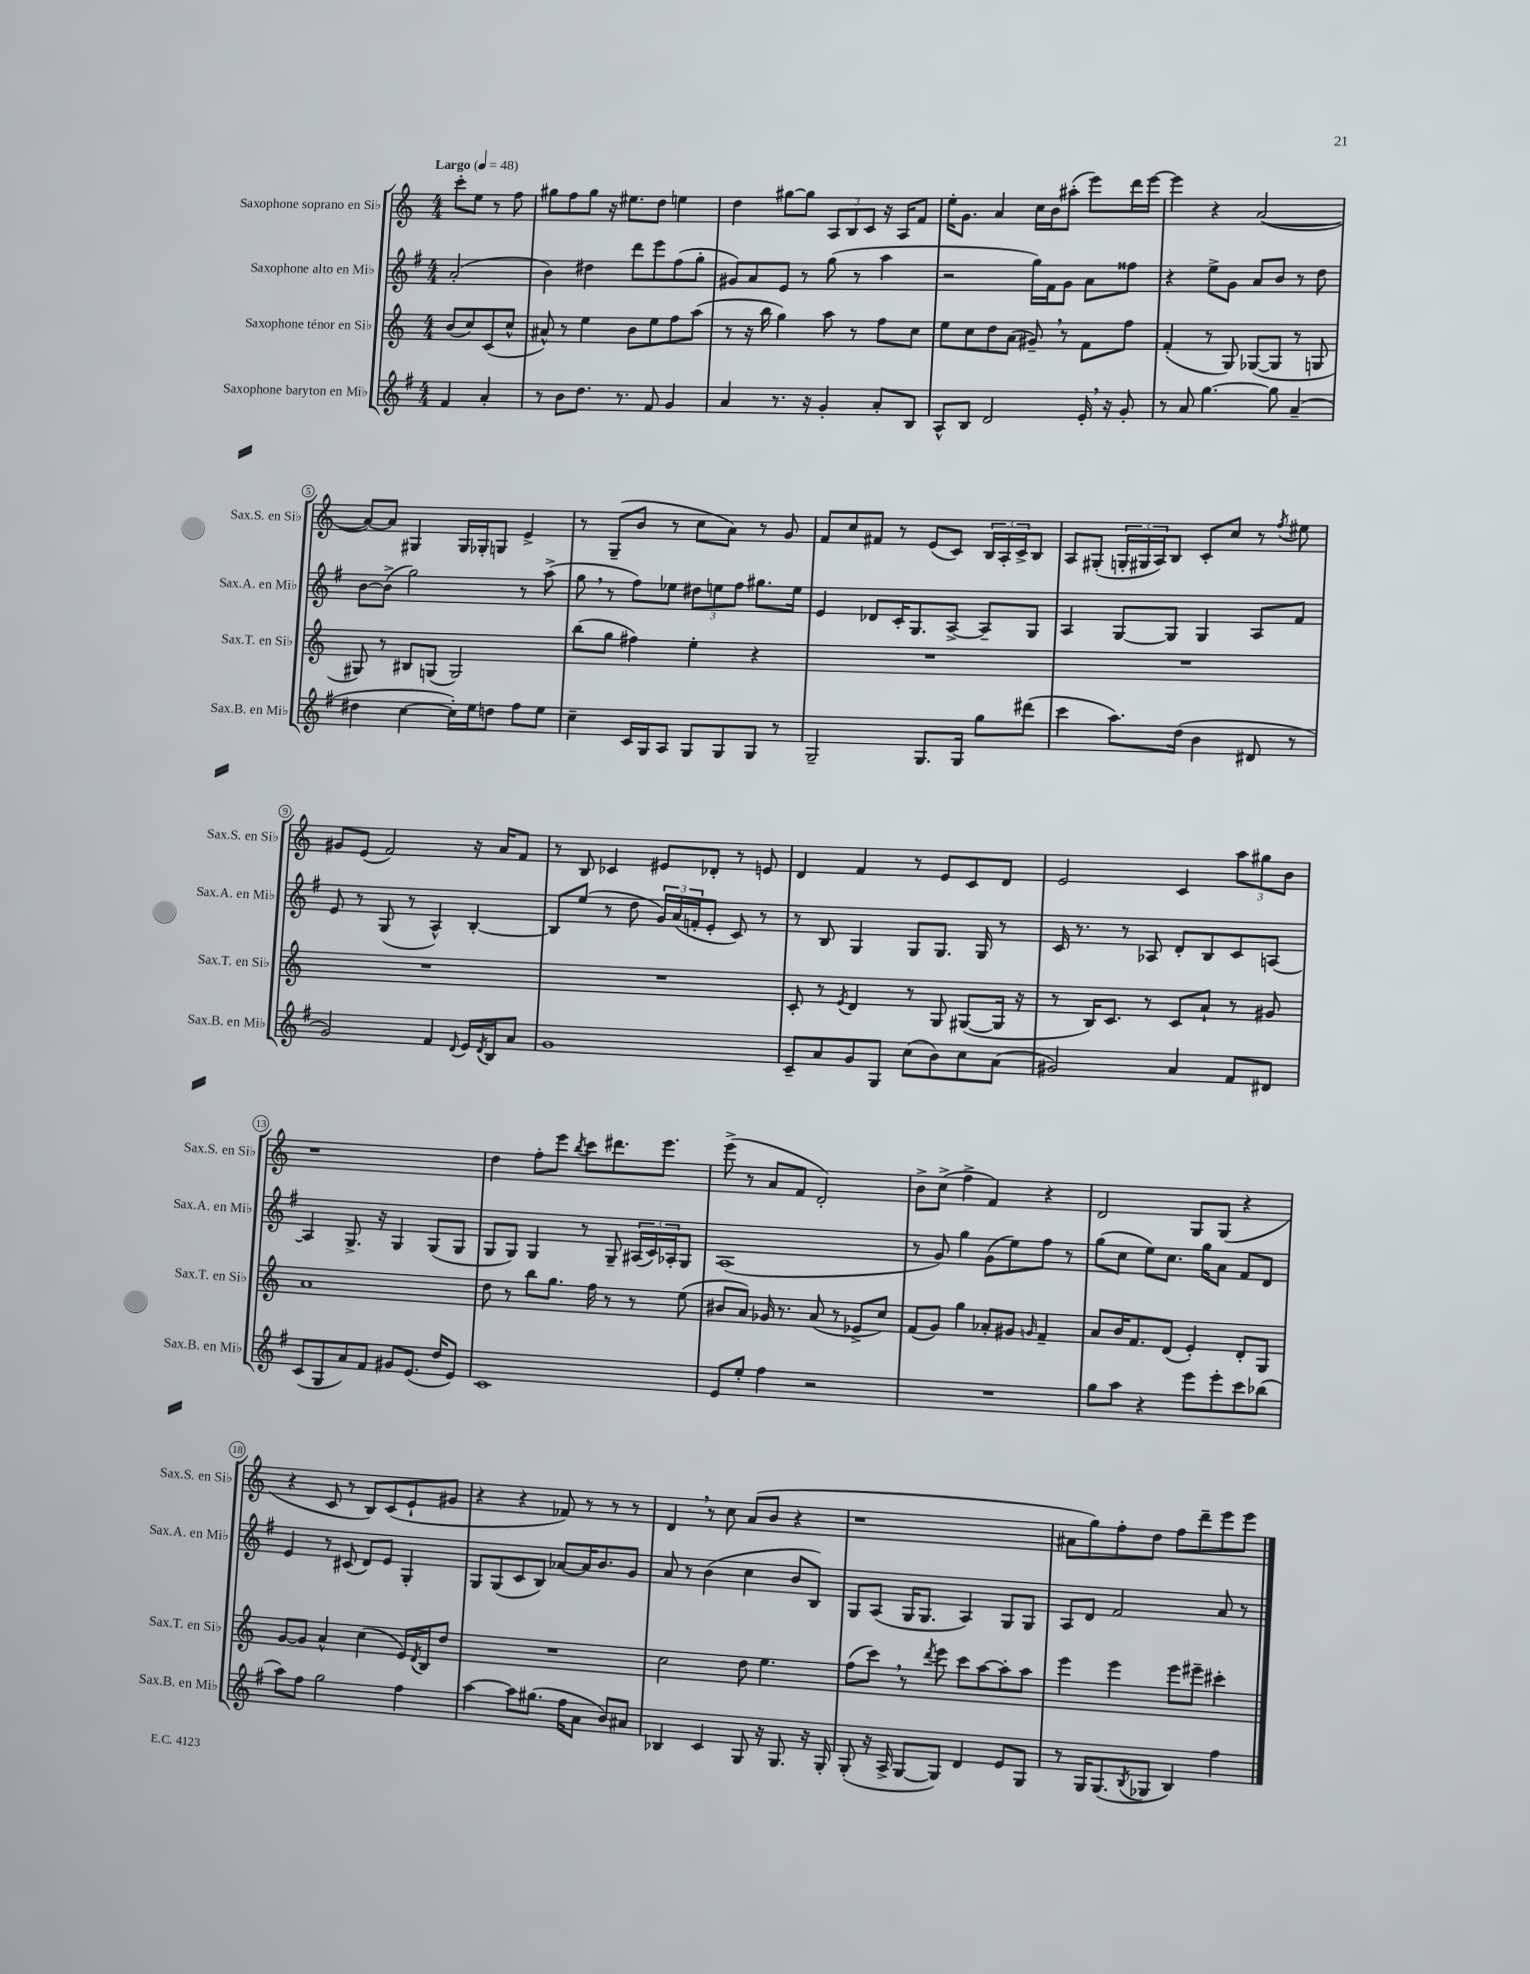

**kern	**kern	**kern	**kern
*staff4	*staff3	*staff2	*staff1
*clefG2	*clefG2	*clefG2	*clefG2
*k[f#]	*k[]	*k[f#]	*k[]
*M4/4	*M4/4	*M4/4	*M4/4
*MM48	*MM48	*MM48	*MM48
4f#/	(8b/L	(2a'/	8ccc'\L
.	8cc/)	.	8ee\J
4a'/	(8c/	.	8r
.	8cc^^/J	.	8ff\
=	=	=	=
8r	8a#^^/)	4b\)	8gg#\L
8b\L	8r	.	8ff\
8.dd\J	4ee\	4dd#\	8gg#\J
.	.	.	16r
8.r	.	.	8.ee#\L
.	8b\L	8ddd\L	.
8f#/	8ee\	8eee\	8dd\J
4g/	8ff\	(8ff#\	4ee\
.	(8aa\J	8gg'\J	.
=	=	=	=
4a/	8r	8g#/L)	4dd\
.	16r	8a/	.
.	16bb\	.	.
8.r	4gg\)	8e/J	[8gg#\L
.	.	8r	8gg#\]J
16r	.	.	.
4g'/	8aa\	(8gg\	12A/L
.	.	.	12B/
.	8r	8r	.
.	.	.	12c/J
8a'/L	8ff\L	4aa\	16r
.	.	.	16A/LK
8B/J	8cc\J	.	8f/J
=	=	=	=
8A^^/L	8ee\L	2r	16ee'\LK
.	.	.	8.g\J
8B/J	8cc\	.	.
2d/	8dd\	.	4a/
.	(8a\J	.	.
.	8g#~/)	16gg\LL)	16cc\LL
.	.	16f#\J	16b\J
.	8r	8g\J	(8aa#'\J
16e'/	8f\L	8a\L	8eee\L)
16r	.	.	.
8g'/	8ff\J	8ff##\J	16ddd\L
.	.	.	[16eee\JJ
=	=	=	=
8r	(4f'/	4r	4eee\]
8a/	.	.	.
[4.gg\	8r	8ee^\L	4r
.	8G/)	8g\J	.
.	([8G-/L	8a/L	([2a/
8gg\]	8G-/]J	8b/J	.
(4a~/	8r	8r	.
.	8G/	8dd\	.
=	=	=	=
4dd#\	8G#/)	[8b\L	8a/_L)
.	8r	(8b^\]J	8a/]J
[4cc\	8B#/L	2gg\)	4G#/
.	(8G/J	.	.
16cc'\]LL)	2G/)	.	16G#/LL
16ee\J	.	.	16G-'/J
8dd\J	.	.	8G/J
8ff#\L	.	8r	4e^/
8ee\J	.	(8aa^\	.
=	=	=	=
4cc~\	(8bb\L	8gg\	8r
.	8gg\J	8r	(8G~/L
16c/LL	4ff#\)	8ff#\L)	8b/J
16G/J	.	.	.
8A/J	.	8ee-\J	8r
8G/L	4ee'\	12dd#\L	8cc\L
.	.	12ee\	.
8G/	.	.	8a\J)
.	.	12ff#\J	.
8G/J	4r	8.gg#\L	8r
8r	.	.	8g/
.	.	16ee\Jk	.
=	=	=	=
2G~/	1r	4e/	8f/L
.	.	.	8cc/
.	.	8d-/L	8f#/J
.	.	16c'/K	8r
.	.	8.G/	.
8.G/L	.	.	(8e/L
.	.	[8A^/J	8c/J)
16G/Jk	.	.	.
8gg\L	.	8A~/]L	24B/LL
.	.	.	24A'/
.	.	.	24c^/J
(8ddd#\J	.	8G/J	8B/J
=	=	=	=
4ccc\	1r	4A/	8A/L
.	.	.	(8G#'/J
8.aa\L)	.	[8G/L	24G'/LL
.	.	.	24G#/
.	.	.	24A/J)
.	.	8G/]J	8B/J
(16dd\Jk	.	.	.
4b\	.	4G/	8c'/L
.	.	.	8cc/J
8d#/	.	8A/L	8r
.	.	.	8qff/
8r	.	8f#/J	8ee#\
=	=	=	=
2g/)	1r	8e/	8g#/L
.	.	8r	(8e/J
.	.	(8G/	2f/)
.	.	8r	.
4f#/	.	4A^^/)	.
8qqd/	.	.	.
16e/LL	.	[4B'/	16r
8qd/	.	.	.
16B/J	.	.	16a/LK
8a/J	.	.	8f/J
=	=	=	=
1g	1r	8B/]L	8r
.	.	(8ee/J	8B/
.	.	8r	4c-/
.	.	8dd\	.
.	.	24g/LL)	8e#/L
.	.	(24a/	.
.	.	24f'/J	.
.	.	8e'/J	8d-'/J
.	.	8c/)	8r
.	.	8r	8e/
=	=	=	=
8c~/L	8c'/	8r	4d/
8a/	8r	8B/	.
.	8qe/	.	.
8g/	4d/	4G/	4f/
8G/J	.	.	.
(8cc\L	8r	8G/L	8r
8b\)	8G/	8.G/J	8e/L
8cc\	([8G#/L	.	8c/
.	.	16G/	.
(8a\J	16G#/]Jk	8r	8d/J
.	16r	.	.
=	=	=	=
2g#/)	8r	16c/	2e/
.	.	8.r	.
.	16B/LK)	.	.
.	8.c/J	.	.
.	.	8r	.
.	8r	8A-/	.
4a/	8c/L	8d'/L	4c/
.	8a`/J	8B/	.
8f#/L	8r	8c/	12aa\L
.	.	.	12gg#\
8d#/J	8g#/	[8A/J	.
.	.	.	12b\J
=	=	=	=
(8c/L	1a	4A/]	1r
8G/	.	.	.
8a/)	.	8.G^/	.
8f#/J	.	.	.
.	.	16r	.
8g#/L	.	4G/	.
(8.e/J	.	.	.
.	.	(8G/L	.
16dd/LK	.	.	.
8e/J)	.	8G/J	.
=	=	=	=
1c	8dd\	8G/L	4dd\
.	8r	8G/J)	.
.	8bb\L	4G/	8ff'\L
.	8.gg\J	.	8eee\J
.	.	.	8qbb/
.	.	8r	8ccc\L
.	16ff\	.	.
.	8r	8G~/	8.ddd#\
.	8r	(24A#/LL	.
.	.	24c/)	.
.	.	.	8.eee\J
.	.	24A-'/J	.
.	(8ee\	8G/J	.
=	=	=	=
8e/L	8b#/L	(1A	(8eee^\
8ee'/J	8a/J)	.	8r
4ff#\	16g-/	.	8a/L
.	8.r	.	.
.	.	.	8f/J
2r	(8a/	.	2d'/)
.	8r	.	.
.	8e-^/L	.	.
.	8cc/J)	.	.
=	=	=	=
1r	(8f/L	8r	8b^\L
.	8g/J)	8g/)	(8cc^\J
.	4gg\	4gg\	4ff^\
.	8a-'/L	(8g\L	4f/)
.	8g#/J	8ee\)	.
.	16qqg/	.	.
.	4f~/	8ff#\J	4r
.	.	8r	.
=	=	=	=
8gg\L	8a/L	(8gg\L	2d/
8aa\J	16b/K	8cc\J	.
.	8.f/	.	.
4r	.	8ee\L)	.
.	(8d/J	8.cc\J	.
8eee\L	4e'/)	.	8G/L
.	.	16gg\LK	.
8eee'\	.	8a\J	(8G/J
8ccc\	8d'/L	8f#/L	4r
(8bb-\J	8G/J	8d/J	.
=	=	=	=
8aa\L)	[8g/L	4e/	4r
8ff#\J	8g/]J	.	.
2gg\	4a^^/	8r	8c/
.	.	(8c#/	8r
.	(4cc\	8d/L)	8B/L)
.	.	8e/J	(8c/
4ff#\	16e/LL)	4G'/	8e`/
.	8qd/	.	.
.	16B/J	.	.
.	8dd/J	.	8g#/J
=	=	=	=
[4aa\	1r	8G/L	4r
.	.	(8G/	.
8aa\]L	.	8c/	4r
(8.gg#\J	.	8B/J)	.
.	.	[8a-/L	8f-/)
16ff#\LK	.	.	.
8a\J	.	16a-/]K	8r
.	.	8.b/	.
8b/L)	.	.	8r
8a#/J	.	8g/J	8r
=	=	=	=
4B-/	2cc\	8a/	4d/
.	.	8r	.
4c/	.	(4b\	8r
.	.	.	8cc\
8G/	8dd\	4cc\	(8a/L
16r	4.ee\	.	8b/J
8.G/	.	.	.
.	.	8b/L	4r
16r	.	8B/J)	.
16G'/	.	.	.
=	=	=	=
(8G'/	(8ff\L	8G/L	1r
16r	8ccc\J)	(8A/J	.
16A^/	.	.	.
[8G/L	8r	16G/LK	.
.	.	8.G/J	.
.	8qddd/	.	.
8G/]J)	8eee\	.	.
4d/	8ccc\L	4A/)	.
.	[8aa\	.	.
8e/L	8aa'\]	8G/L	.
8G/J	8aa\J	8G/J	.
=	=	=	=
8r	4eee\	8A/L	8a#\L
16G/LK	.	8d/J	8gg\)
(8.G/	.	.	.
.	4eee\	2f#/	8ff'\
8qB/	.	.	.
8G-/J	.	.	8dd\J
4B/)	8eee\L	.	8ff\L
.	8eee#~\J	.	8ddd~\
4ff#\	4ccc#'\	8a/	8eee\
.	.	8r	8eee\J
==	==	==	==
*-	*-	*-	*-
